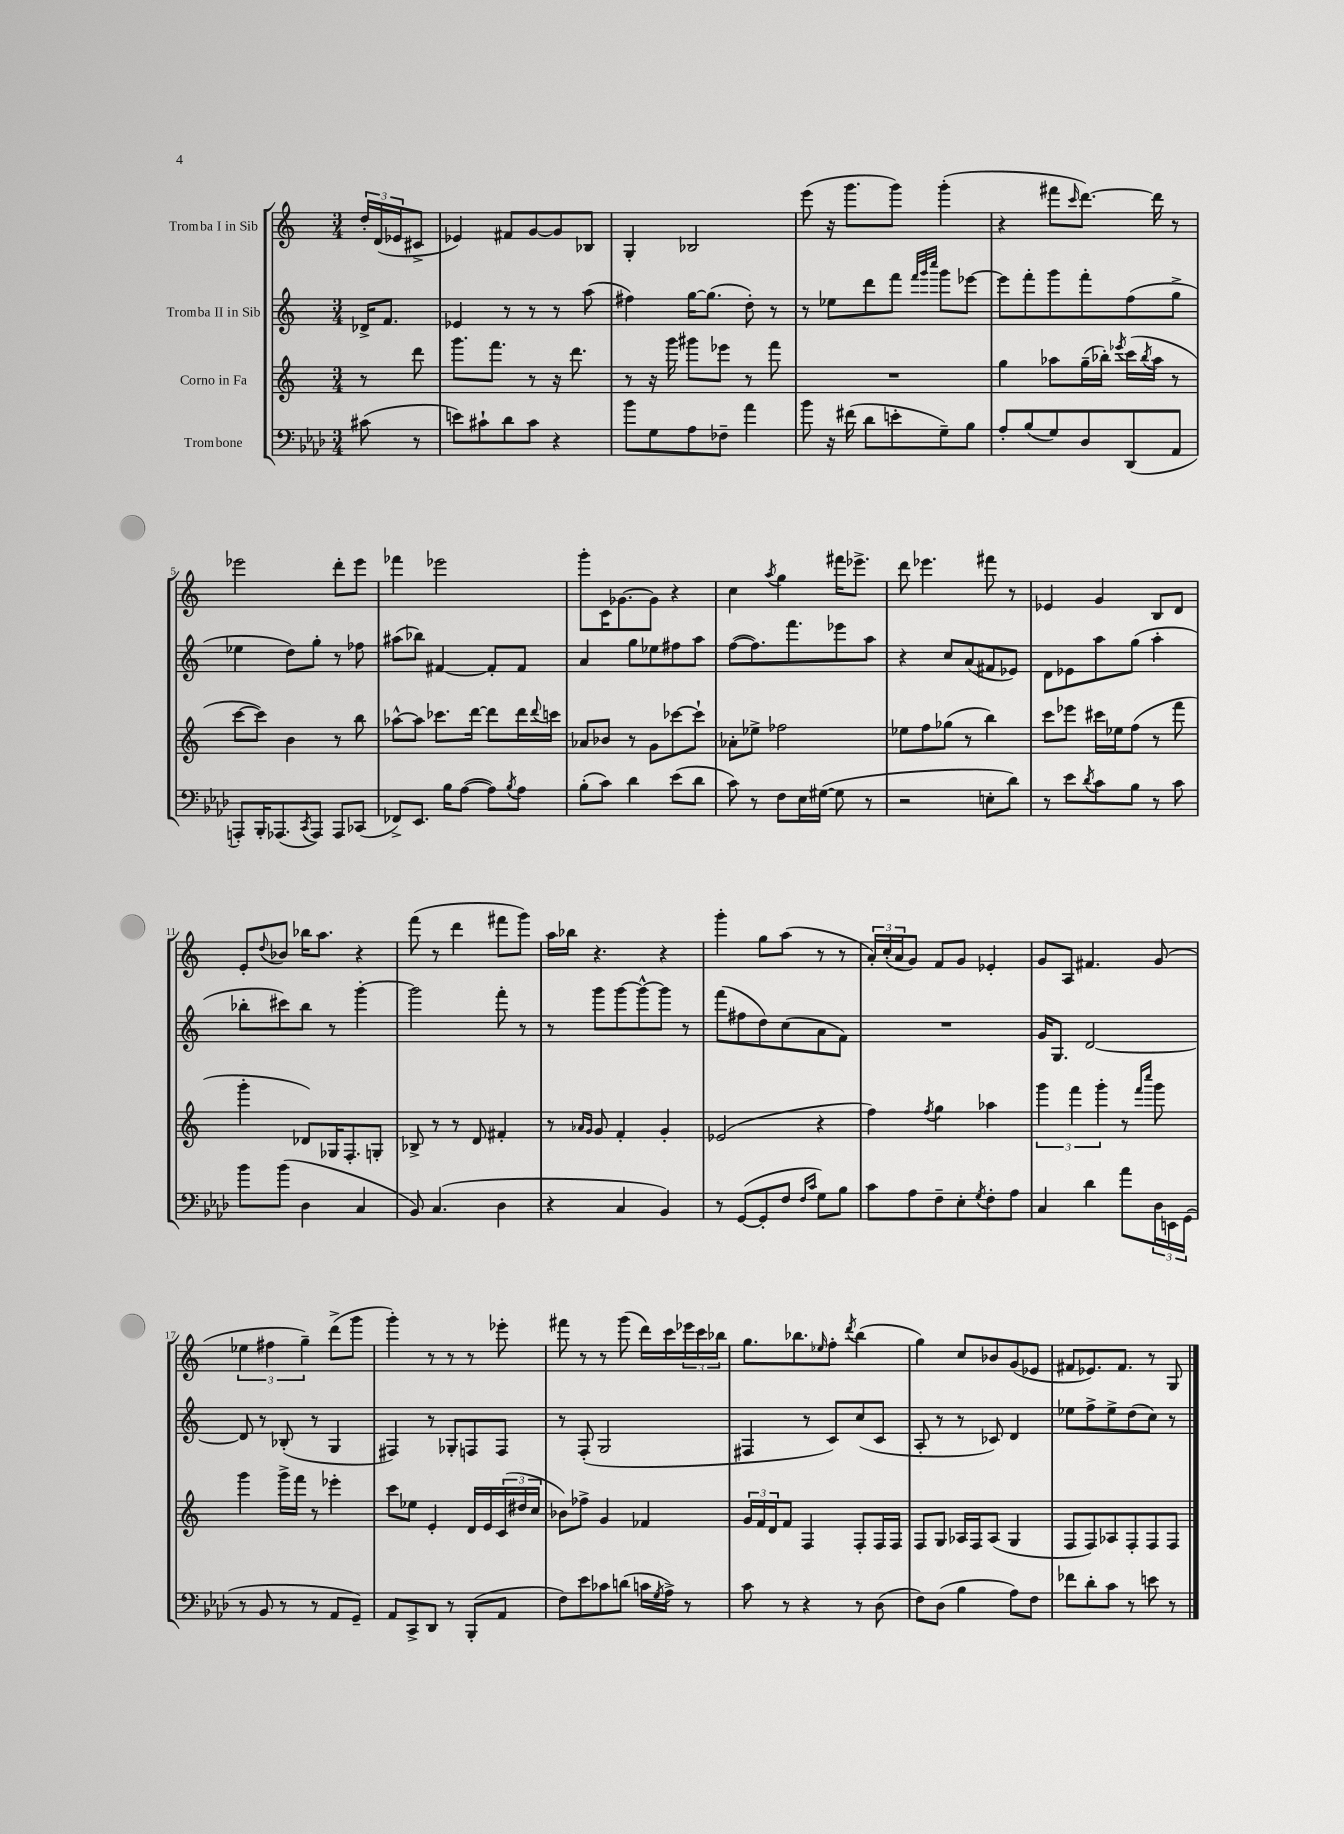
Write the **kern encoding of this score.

**kern	**kern	**kern	**kern
*staff4	*staff3	*staff2	*staff1
*clefF4	*clefG2	*clefG2	*clefG2
*k[b-e-a-d-]	*k[]	*k[]	*k[]
*M3/4	*M3/4	*M3/4	*M3/4
(8c#	8r	16d-^	24dd'
.	.	.	(24d
.	.	8.f	.
.	.	.	24e-
8r	8ddd	.	8c#^
=	=	=	=
8e)	8.ggg	4e-	4e-)
8c#`	.	.	.
.	8.fff	.	.
8d-	.	8r	8f#
8c#	8r	8r	[8g
4r	16r	8r	8g]
.	8.ddd	.	.
.	.	(8aa	8B-
=	=	=	=
8b-	8r	4ff#)	4G'
8G	16r	.	.
.	16ggg	.	.
8A-	8ggg#	[16gg	2B-
.	.	(8.gg]	.
8F-~	8eee-	.	.
4a-	8r	8dd')	.
.	8fff	8r	.
=	=	=	=
8b-	2.r	8r	(8eee
16r	.	8ee-	16r
(16f#	.	.	8.ggg
8d-	.	8ddd	.
8e'	.	8fff	8ggg)
.	.	32qqfff	.
.	.	32qqggg	.
.	.	32qqcccc	.
8G~)	.	8ggg	(4ggg'
8B-	.	[8eee-	.
=	=	=	=
8A-'	4gg	8eee-]	4r
(8B-	.	8fff'	.
8G)	8aa-	8ggg	8fff#
.	.	.	16qqccc
8D-	(16gg~	8fff'	[8.ddd)
.	16bb-')	.	.
.	8qeee-	.	.
(8DD-	(16ccc	(8ff	.
.	8qbb-	.	.
.	16aa-	.	16ddd]
8AA-	8r	8gg^	8r
=	=	=	=
8AAA')	[8ccc	4ee-	2eee-
16BBB-'	8ccc])	.	.
(8.AAA-	.	.	.
.	4b	8dd)	.
8qCC	.	.	.
8AAA-)	.	8gg'	.
8AAA-	8r	8r	8ddd'
(8CC-	8bb	8ff-	8eee-
=	=	=	=
8FF-^)	[8aa-^^	(8aa#	4fff-
8.EE-	8aa-]	8bb-)	.
.	8.ccc-	[4f#	2eee-
16B-	.	.	.
([8A-	.	.	.
.	[16ddd	.	.
8A-])	8ddd]	8f#']	.
8qB-	.	.	.
8A-	16ddd	8f#	.
.	8qqddd	.	.
.	16ccc	.	.
=	=	=	=
(8B-'	8a-	4a	8ggg'
8c)	8b-	.	16c
.	.	.	[8.g-
4d-	8r	8gg	.
.	8g	8ee-	8g-]
(8e-	[8ccc-	8ff#	4r
8d-	8ccc-`]	8aa	.
=	=	=	=
8c)	8a-'	([8ff	4cc
8r	8ee-^	8.ff])	.
.	.	.	8qaa
8F	2ff-	.	4gg
.	.	8.fff	.
16E-	.	.	.
([16G#	.	.	.
8G#]	.	8eee-	16fff#
.	.	.	8.eee-^
8r	.	8aa	.
=	=	=	=
2r	8ee-	4r	8ddd
.	8ff	.	4.eee-
.	(8gg-	8cc	.
.	8r	(8a	.
8E'	4bb)	8f#	8fff#
8d-)	.	8e-)	8r
=	=	=	=
8r	8ccc	8d	4e-
8e-	8eee-	8e-	.
8qd-	.	.	.
8c	16ccc#	8aa	4g
.	16ee-	.	.
8B-	(8ff	(8gg	.
8r	8r	4aa'	8B
8c	8fff	.	8d
=	=	=	=
8b-	4ggg'	8bb-'	8e'
.	.	.	8qqdd
(8b-	.	8ccc#)	8b-
4D-	8d-)	8bb-	16bb-
.	.	.	8.aa
.	16G-	8r	.
.	8.F'	.	.
4C	.	[4ggg'	4r
.	8G'	.	.
=	=	=	=
8BB-)	8B-^	2ggg]	(8fff
(4.C	8r	.	8r
.	8r	.	4ddd
.	8d	.	.
4D-	4f#'	8fff'	8fff#
.	.	8r	8ggg)
=	=	=	=
4r	8r	8r	16aa
.	.	.	16bb-
.	16qqa-	.	.
.	16qqg	.	.
.	8g	8ggg	4.r
4C	4f'	[8ggg	.
.	.	8ggg^^_	.
4BB-)	4g'	8ggg]	4r
.	.	8r	.
=	=	=	=
8r	(2e-	(8fff	4ggg'
([8GG	.	8ff#	.
8GG']	.	8dd)	8gg
8F	.	(8cc	(8aa
16qqF	.	.	.
16qqc	.	.	.
8G)	4r	8a	8r
8B-	.	8f)	8r
=	=	=	=
8c	4ff)	2.r	24a')
.	.	.	(24cc'
.	.	.	24a
8A-	.	.	8g)
.	8qff	.	.
8F~	4gg	.	8f
8E-'	.	.	8g
8qG	.	.	.
8F'	4aa-	.	4e-'
8A-	.	.	.
=	=	=	=
4C	6ggg	16g	8g
.	.	8.G	.
.	.	.	8A
.	6fff	.	.
4d-	.	[2d	4.f#
.	6ggg'	.	.
8a-	8r	.	.
.	16qqfff	.	.
.	16qqcccc	.	.
24D-	8ggg	.	(8g
24EE	.	.	.
(24GG	.	.	.
=	=	=	=
8r	4ggg	8d]	6ee-
8BB-	.	8r	.
.	.	.	6ff#
8r	16ggg^	(8B-'	.
.	16fff	.	.
.	.	.	6gg~)
8r	8r	8r	.
8AA-	4eee-'	4G	(8ddd^
8GG~)	.	.	8ggg
=	=	=	=
8AA-	8ccc	4F#)	4ggg')
8CC^	8ee-	.	.
8DD-	4e'	8r	8r
8r	.	8G-'	8r
(8BBB-'	16d	8F	8r
.	16e	.	.
8AA-	(24c	8F	8eee-'
.	24dd#	.	.
.	24cc	.	.
=	=	=	=
8F)	8b-)	8r	8fff#
8e-	8ff-^	(8F'	8r
8c-	4g	2G	8r
(8d	.	.	(8ggg
16c	4f-	.	16ddd)
8qG	.	.	.
16A-^)	.	.	16ccc
8r	.	.	24eee-
.	.	.	24ccc
.	.	.	24bb-
=	=	=	=
8c	24g	4F#	8.gg
.	24f	.	.
.	24d	.	.
8r	8f	.	.
.	.	.	8.bb-
4r	4F	8r	.
.	.	.	16qqee-
.	.	8c)	8ff'
.	.	.	8qddd
8r	8F'	(8cc	(4bb-
(8D-	16F	8c	.
.	16F	.	.
=	=	=	=
8F)	8F	8A'	4gg)
(8D-	8G	8r	.
4B-	16A-	8r	8cc
.	16F	.	.
.	(8A-	8c-)	8b-
8A-)	4G	4d	(8g
8F	.	.	8e-
=	=	=	=
8f-	8F	8ee-	8f#
8d-'	8F)	8ff^	8.e-)
8c	8A-	8ee-^	.
.	.	.	8.f#
8r	8F'	(8dd	.
8e	8F	8cc)	8r
8r	8F	8r	8G
==	==	==	==
*-	*-	*-	*-
